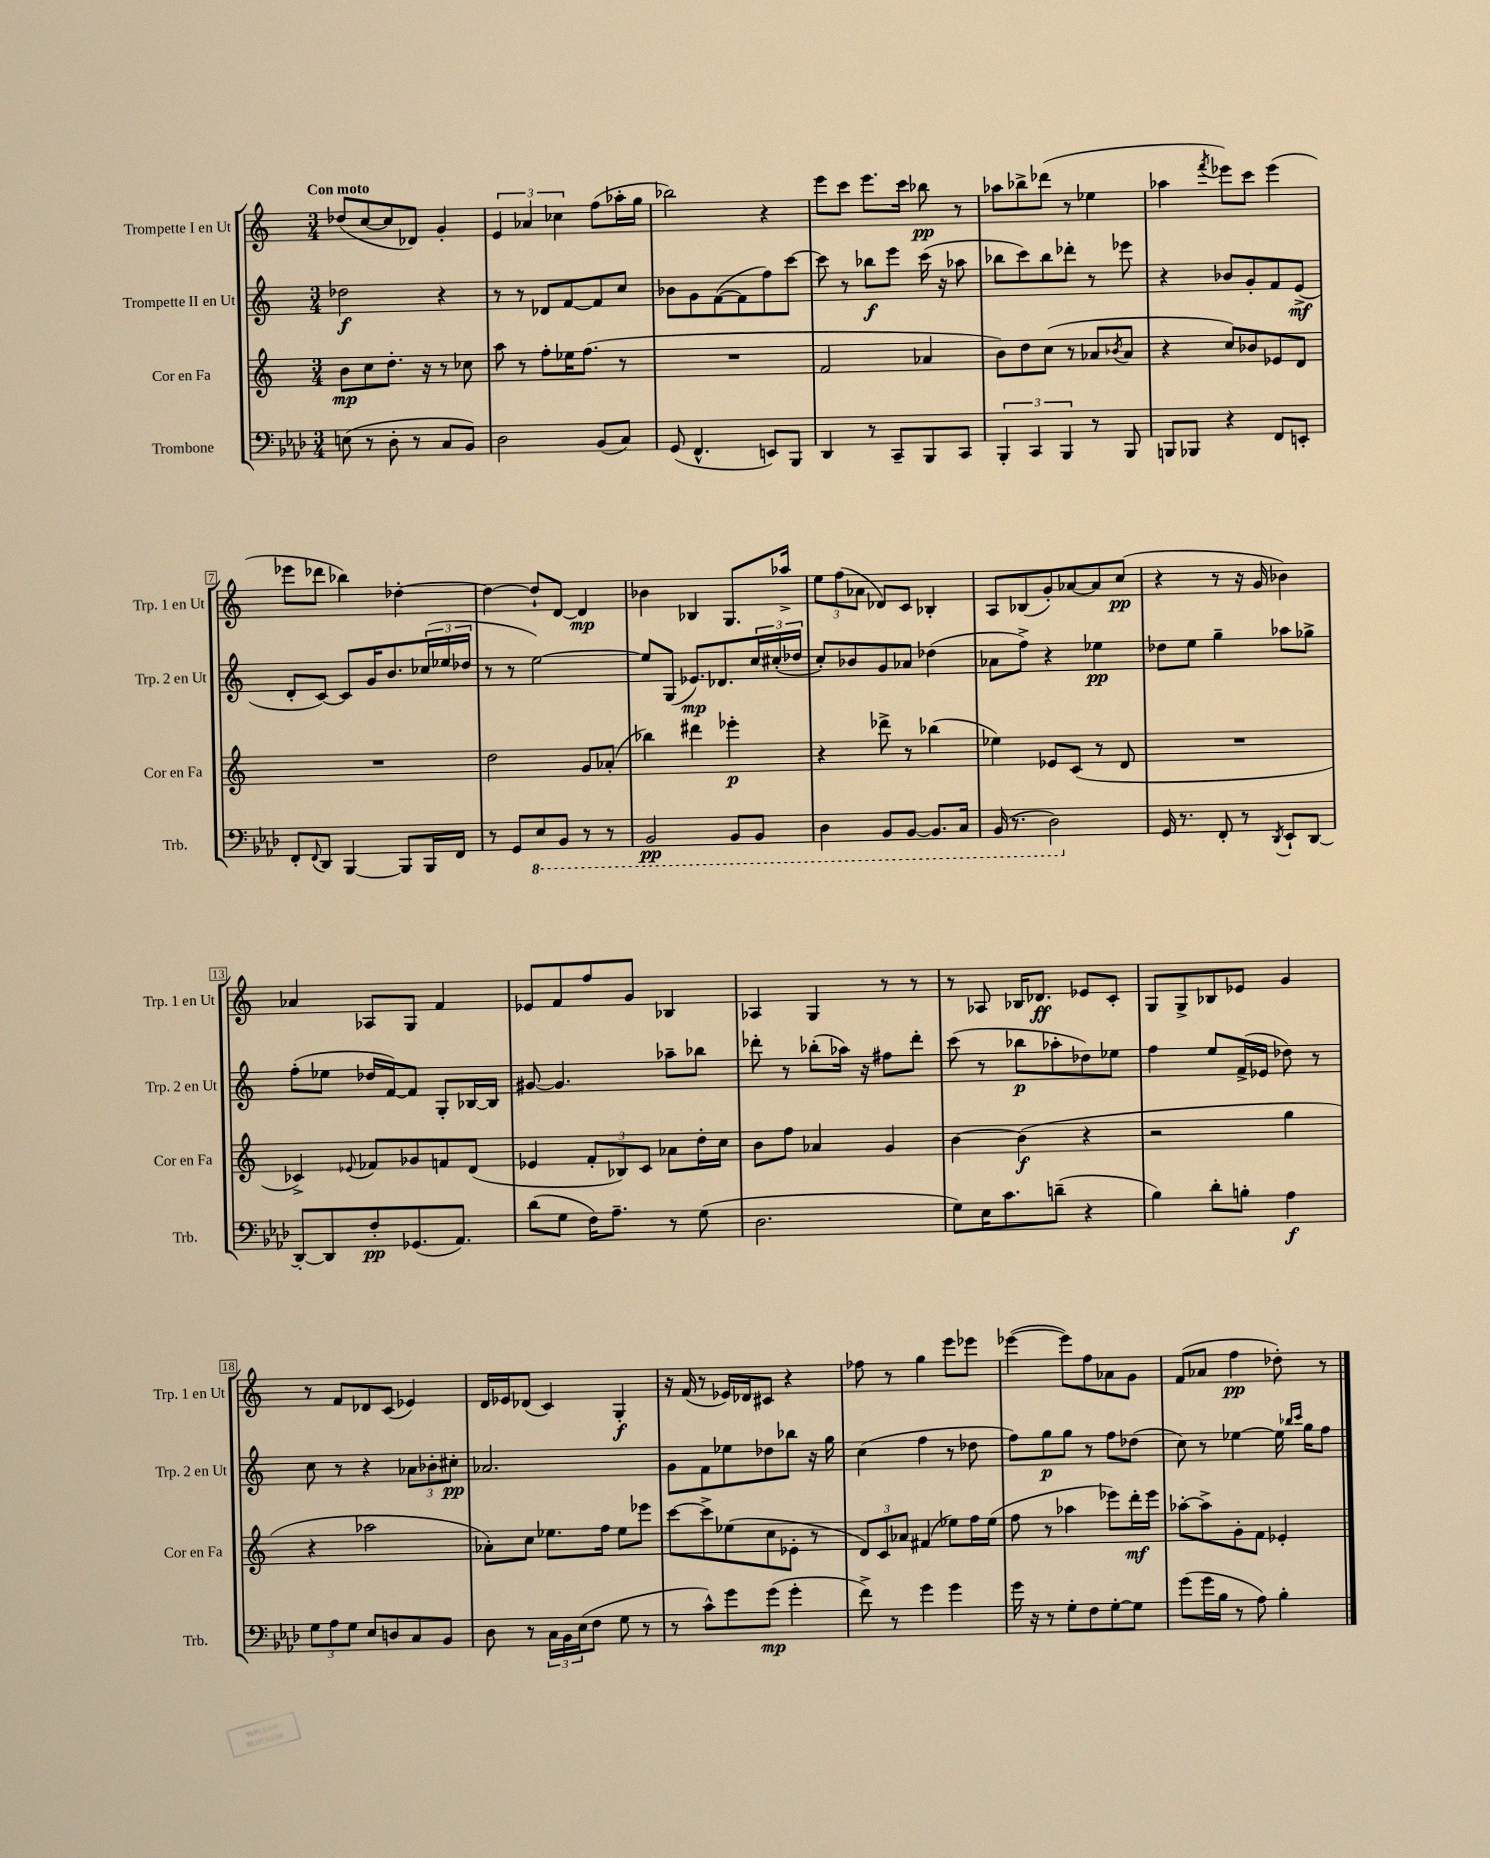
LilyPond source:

<<
\new StaffGroup <<
\new Staff = "s0" \with { instrumentName = "Trompette I en Ut" shortInstrumentName = "Trp. 1 en Ut" } {
    \clef treble \key c \major \numericTimeSignature \time 3/4 \tempo "Con moto"
    des''8( c''8~ c''8 des'8) g'4-. |
    \tuplet 3/2 { e'4 aes'4 ces''4 } f''8( aes''16-. g''16 |
    bes''2) r4 |
    e'''8 c'''8 e'''8. c'''16 bes''8\pp r8 |
    aes''8 bes''8-> des'''8( r8 ees''4 |
    aes''4 \acciaccatura { f'''8 } ees'''8) c'''8 ees'''4( |
    ees'''8 des'''8 bes''4) des''4~-. |
    des''4~ des''8-! d'8~ d'4\mp |
    bes'4 bes4 g8. aes''16-> |
    \tuplet 3/2 { e''8 f''8( aes'8 } des'8) c'8 bes4-. |
    a8 bes8( g'8-.) aes'8~ aes'8 c''8\pp( |
    r4 r8 r16 g'16 bes'4) |
    aes'4 aes8 g8 f'4 |
    ees'8 f'8 f''8 g'8 bes4 |
    aes4 g4 r8 r8 |
    r8 aes8 bes16 des'8.\ff ees'8 c'8-. |
    g8 g8-> bes8 ees'8 g'4 |
    r8 f'8 des'8 c'8( ees'4) |
    d'16 ees'16 des'8( c'4) g4-.\f |
    r16 f'16( r8 ees'16) des'16 cis'8 r4 |
    fes''8 r8 g''4 e'''8 ees'''8 |
    ees'''4~( ees'''8) f''8 aes'8 g'8 |
    f'8( aes'8 f''4\pp des''8-.) r8 \bar "|." |
}
\new Staff = "s1" \with { instrumentName = "Trompette II en Ut" shortInstrumentName = "Trp. 2 en Ut" } {
    \clef treble \key c \major \numericTimeSignature \time 3/4
    des''2\f r4 |
    r8 r8 des'8 f'8~ f'8 c''8 |
    bes'8 g'8 f'8~( f'8 f''8) c'''8~ |
    c'''8 r8 bes''8\f e'''8 c'''16( r16 aes''8 |
    bes''8 c'''8) bes''8 des'''8-. r8 ees'''8 |
    r4 bes'8 g'8-. f'8 e'8->\mf( |
    d'8-. c'8~) c'8 g'16 b'8. \tuplet 3/2 { ces''16( ees''16 des''16 } |
    r8 r8 e''2~) |
    e''8 g8( ees'8.\mp) des'8. \tuplet 3/2 { c''16 cis''16-.( des''16 } |
    c''8-.) bes'8 g'8 aes'8 des''4( |
    aes'8 f''8->) r4 ees''4\pp |
    des''8 e''8 g''4-- aes''8 ges''8-> |
    f''8-.( ees''8 des''16 f'16~) f'8 g8-. bes16~ bes16 |
    gis'8~ gis'4. aes''8-- bes''8 |
    des'''8-. r8 bes''8-.( aes''16) r16 fis''8 des'''8-. |
    c'''8( r8 bes''8\p aes''8-. des''8) ees''8 |
    f''4 e''8 f'16->( ees'16 des''8) r8 |
    c''8 r8 r4 \tuplet 3/2 { aes'8 bes'8-. cis''8-.\pp } |
    aes'2. |
    g'8 f'8 ees''8 des''8 bes''8 r16 g''16 |
    c''4( f''4 r8 des''8 |
    f''8) g''8\p g''8 r8 f''8 des''8( |
    c''8) r8 ees''4~ ees''16 \grace { bes''16 c'''16 } g''16 f''8 \bar "|." |
}
\new Staff = "s2" \with { instrumentName = "Cor en Fa" shortInstrumentName = "Cor en Fa" } {
    \clef treble \key c \major \numericTimeSignature \time 3/4
    b'8\mp c''8 d''8.-. r16 r8 ces''8 |
    a''8 r8 f''8-. ees''16 f''8.( r8 |
    R2. |
    f'2 aes'4 |
    b'8) d''8 c''8( r8 aes'8 \acciaccatura { bes'8 } aes'8 |
    r4 c''8) bes'8 ees'8 d'8 |
    R2. |
    d''2 g'8 aes'8-.( |
    bes''4) dis'''4 ees'''4-.\p |
    r4 des'''8-> r8 bes''4( |
    ees''4) ees'8 c'8( r8 d'8 |
    R2. |
    ces'4->) \appoggiatura { ees'8 } fes'8 ges'8 f'8 d'8( |
    ees'4 \tuplet 3/2 { f'8-. bes8) c'8 } aes'8 d''16-. c''16 |
    b'8 f''8 aes'4 g'4 |
    b'4~ b'4\f( r4 |
    r2 g''4 |
    r4 aes''2 |
    aes'8-.) c''8 ees''8. f''16 ees''8 ees'''8 |
    c'''8~ c'''8-> ees''8( c''8 ees'8-. r8 |
    \tuplet 3/2 { d'8) c'8 aes'8 } fis'4( ees''8) f''16 ees''16( |
    f''8 r8 aes''4 ees'''8) d'''16-.\mf ees'''16 |
    aes''8~-. aes''8-> g'8-. f'8 ees'4-. \bar "|." |
}
\new Staff = "s3" \with { instrumentName = "Trombone" shortInstrumentName = "Trb." } {
    \clef bass \key aes \major \numericTimeSignature \time 3/4
    e8( r8 des8-. r8 c8 bes,8) |
    des2 bes,8( c8) |
    g,8( f,4.-^ e,8) bes,,8 |
    des,4 r8 c,8-- bes,,8 c,8 |
    \tuplet 3/2 { bes,,4-. c,4 bes,,4 } r8 bes,,8 |
    b,,8 bes,,8 r4 f,8 e,8-. |
    f,8-. \appoggiatura { f,8 } des,8 bes,,4~ bes,,8 bes,,16 f,16 |
    r8 g,8 \ottava #-1 ees,8 bes,,8 r8 r8 |
    bes,,2\pp bes,,8 bes,,8 |
    des,4 bes,,8 bes,,8~ bes,,8. c,16 |
    bes,,16( r8. des,2) \ottava #0 |
    g,16 r8. f,8-. r8 \acciaccatura { des,8 } ees,8-! des,8~ |
    des,8~-. des,8 f8-.\pp ges,8.( aes,8.) |
    des'8( g8 f16) aes8.-- r8 g8( |
    des2. |
    g8) ees16 c'8. d'8--( r4 |
    bes4) des'8-. b8-. aes4\f |
    \tuplet 3/2 { g8 aes8 g8 } ees8 d8 c8 bes,8 |
    des8 r8 \tuplet 3/2 { c16 bes,16 ees16( } f8 g8 r8 |
    r8 c'8-^) g'8 g'8\mp( g'4-. |
    f'8->) r8 g'4 g'4 |
    g'16 r16 r8 g8-. f8 g8~-. g8 |
    g'8( g'16 bes16 r8 aes8) bes4-. \bar "|." |
}
>>
>>
\layout { \context { \Score \override BarNumber.stencil = #(make-stencil-boxer 0.1 0.3 ly:text-interface::print) } }
